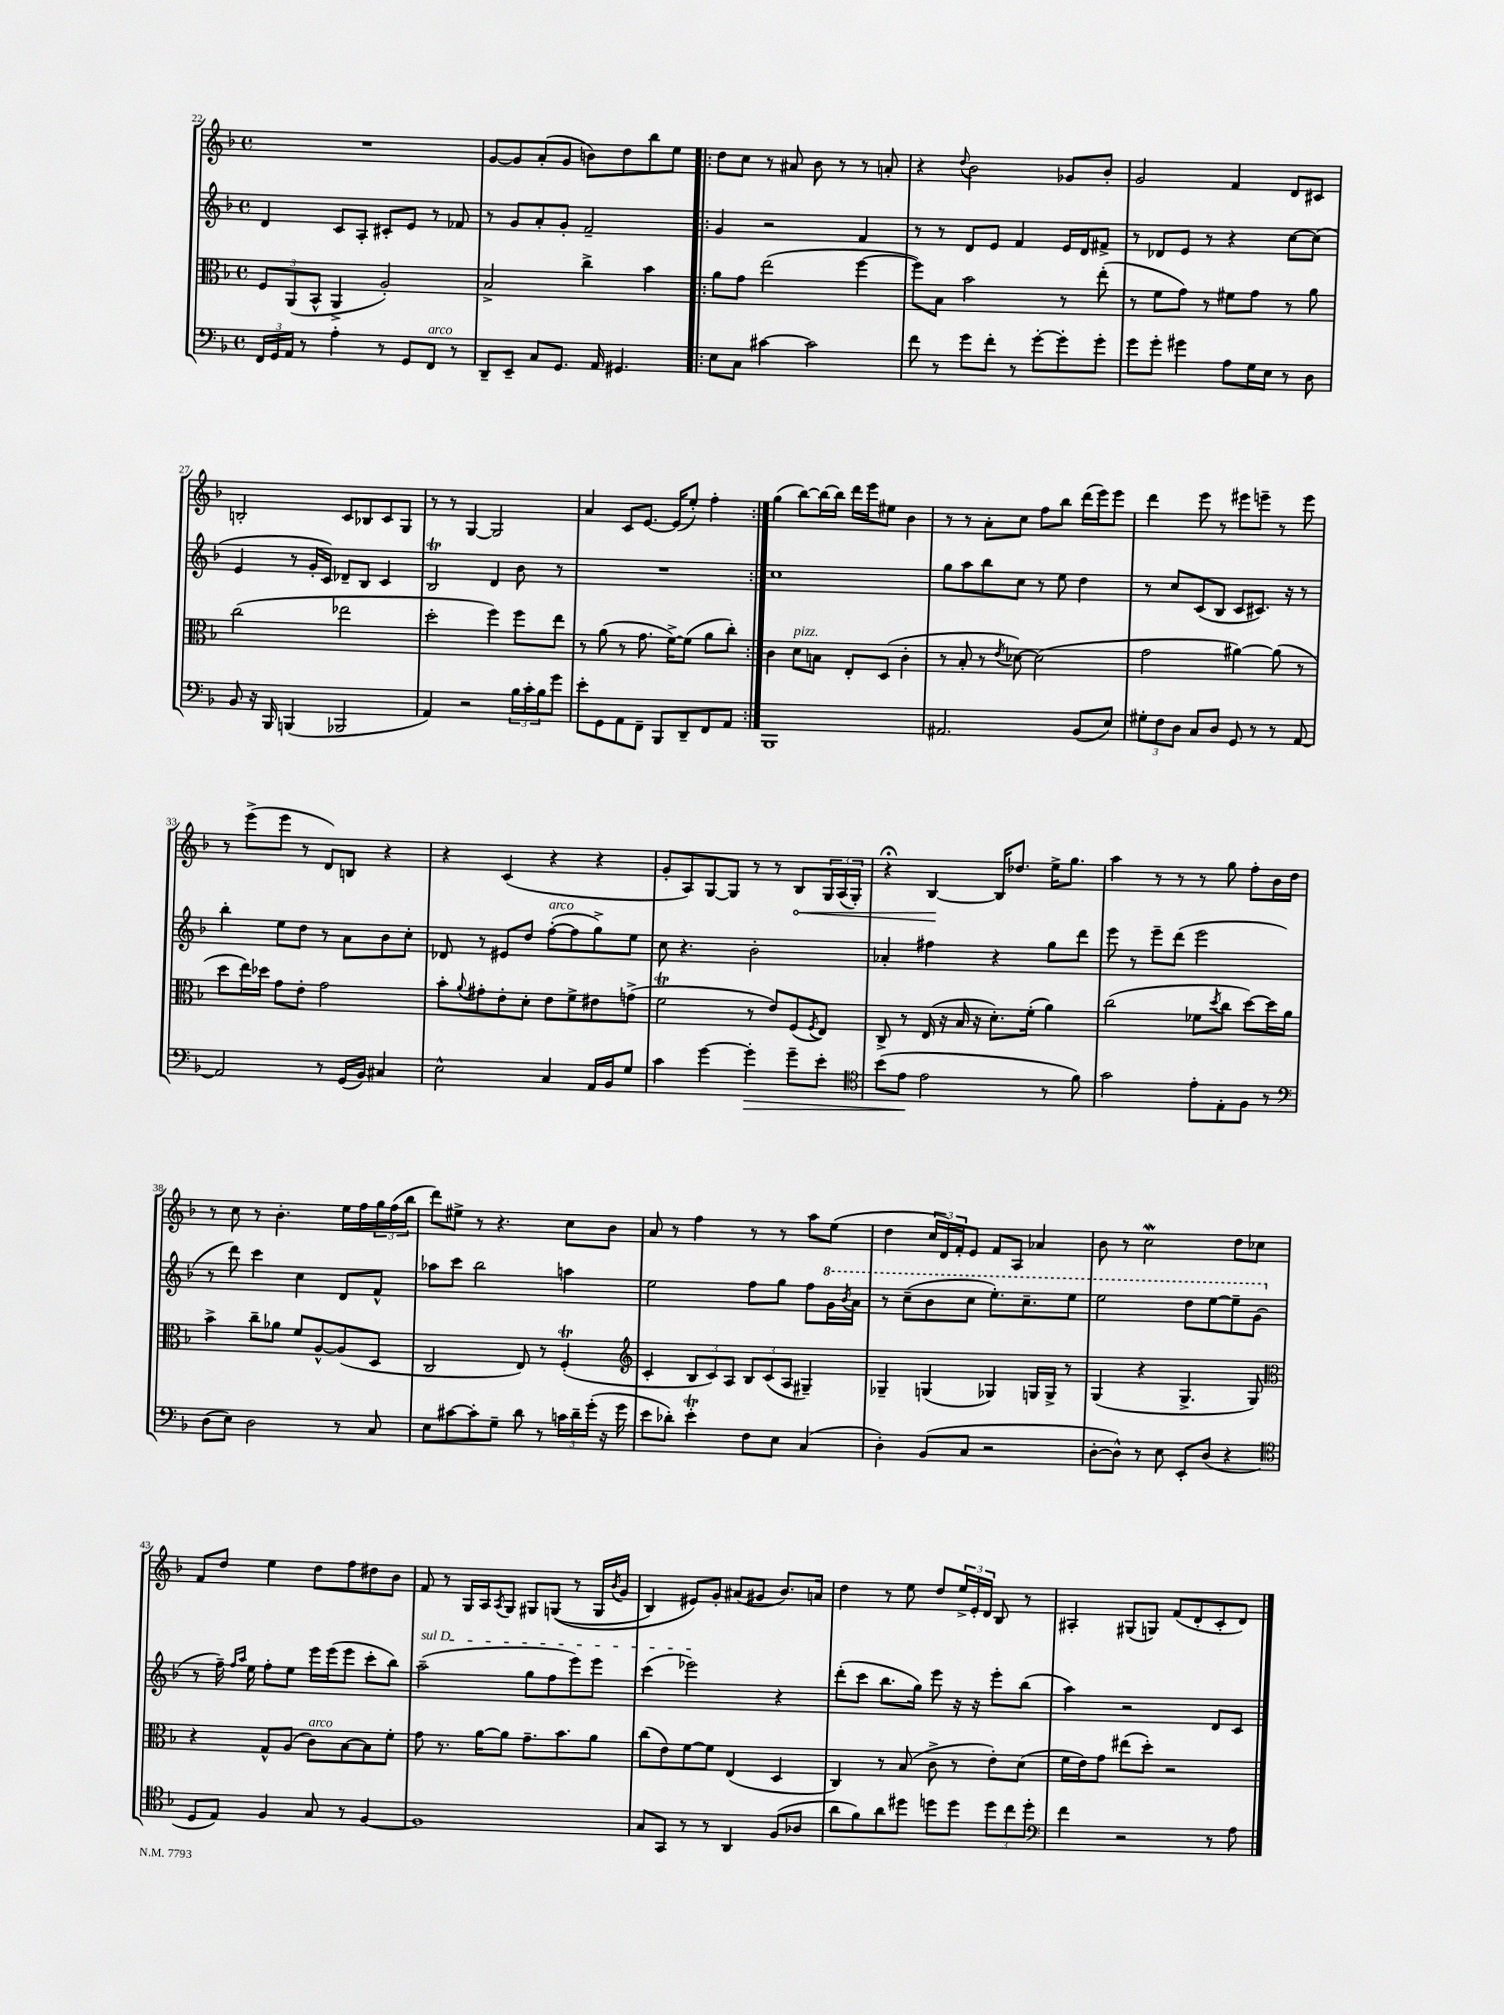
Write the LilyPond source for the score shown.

<<
\new StaffGroup <<
\new Staff = "s0" {
    \clef treble \key f \major \defaultTimeSignature \time 4/4
    R1 |
    g'8~ g'8 a'8-.( g'8 b'8) d''8 bes''8 e''8 |
    \repeat volta 2 { d''8 c''8 r8 ais'8 bes'8 r8 r8 a'8-. |
    r4 \appoggiatura { d''8 } bes'2 ges'8 bes'8-. |
    g'2 f'4 d'8 cis'8 |
    b2-. c'8 bes8 c'8 g8 |
    r8 r8 g4~ g2 |
    a'4 c'8 e'8.~ e'16( e''8-.) f''4-. | }
    g''4( bes''8~) bes''16~ bes''16 d'''16 e'''16 eis''8 bes'4 |
    r8 r8 a'8-. c''8 f''8 bes''8 d'''16( e'''16) e'''8 |
    d'''4 e'''8 r8 eis'''8 e'''8-- r8 e'''8 |
    r8 e'''8->( e'''8 r8 d'8) b8 r4 |
    r4 c'4( r4 r4 |
    g'8-. a8) g8~ g8 r8 r8 \once \override Hairpin.circled-tip = ##t bes8\< \tuplet 3/2 { g16 a16( g16-.) } |
    r4\fermata bes4~\! bes16 des''8. e''16-> g''8. |
    a''4 r8 r8 r8 g''8 f''8-. bes'16 d''16 |
    r8 c''8 r8 bes'4.-. e''16 f''16 \tuplet 3/2 { g''16 f''16( bes''16 } |
    d'''8) eis''8-> r8 r4. c''8 bes'8 |
    a'8 r8 f''4 r8 r8 a''8 e''8( |
    d''4 \tuplet 3/2 { c''16 d'16) f'16-. } e'8 f'8 a8 aes'4 |
    bes'8 r8 c''2\mordent d''8 ces''8 |
    f'8 d''8 e''4 d''8 f''8 dis''8 bes'8 |
    f'8 r8 g16 a16 \acciaccatura { a8 } g8 gis8 g8(\( r8 g16 \acciaccatura { bes'8 } g'16 |
    bes4) eis'8\) g'8-. ais'8( gis'8 bes'8.) a'16 |
    d''4 r8 e''8 d''8 \tuplet 3/2 { e''16-> e'16-. d'16 } bes8 r8 |
    ais4-. gis8( g8) f'8( d'8-. c'8-. d'8) \bar "|." |
}
\new Staff = "s1" {
    \clef treble \key f \major \defaultTimeSignature \time 4/4
    d'4 c'8 a8-. cis'8-. e'8 r8 fes'8 |
    r8 g'8 a'8-. g'8-. f'2-- |
    \repeat volta 2 { g'4 r2 f'4 |
    r8 r8 d'8 e'8 f'4 e'16 d'16 fis'8-> |
    r8 des'8 e'8 r8 r4 c''8~ c''8( |
    e'4 r8 g'16-. c'16) des'8-- bes8 c'4 |
    bes2\trill d'4 bes'8 r8 |
    R1 | }
    c''1 |
    g''8 a''8 bes''8 c''8 r8 e''8 d''4 |
    r8 c''8 c'8( bes8 c'8 cis'8.) r16 r8 |
    bes''4-. e''8 d''8 r8 a'8 bes'8 c''8-. |
    des'8 r8 eis'8 d''8 f''8~-.^\markup { \italic "arco" }( f''8 g''8->) e''8 |
    c''8 r4. bes'2-. |
    aes'4-. fis''4 r4 g''8 d'''8 |
    e'''8 r8 e'''8-- d'''8( e'''2 |
    r8 d'''8) c'''4 c''4 d'8 f'8-^ |
    aes''8 c'''8 bes''2 a''4 |
    e''2 f''8 g''8 f''8 \ottava #1 g''16 \acciaccatura { bes''8 } a''16 |
    r8 c'''8--( bes''8 c'''8 e'''8.-.) c'''8.-- e'''8 |
    e'''2 d'''8 e'''8~ e'''8-- g''8( \ottava #0 |
    r8 f''16--) \grace { f''16 a''16 } e''16 f''8-. e''8 e'''16 e'''16( e'''8 c'''8-. bes''8) |
    \once \override TextSpanner.bound-details.left.text = \markup { \italic "sul D" } a''2--\startTextSpan( g''8 f''8 e'''8) e'''8 |
    c'''4( ees'''2\stopTextSpan) r4 |
    d'''8-.( c'''8 bes''8. g''16) e'''8 r16 r16 e'''8-. bes''8( |
    a''4) r2 d'8 c'8 \bar "|." |
}
\new Staff = "s2" {
    \clef alto \key f \major \defaultTimeSignature \time 4/4
    \tuplet 3/2 { f8 a,8( bes,8-^ } a,4-> a2-.) |
    bes2-> c''4-> bes'4 |
    \repeat volta 2 { a'8 g'8 e''2( f''4~ |
    f''8) bes8 bes'2 r8 e''8-.( |
    r8 f'8 g'8) r8 fis'8 g'8 r8 a'8 |
    c''2( ees''2 |
    d''2-. f''4) f''8 e''8 |
    r8 a'8( r8 g'8. f'16~->) f'8( a'8 c''8-.) | }
    c'4 d'8^\markup { \italic "pizz." } b8 e8-. d8( c'4-. |
    r8 bes8-. r8 \acciaccatura { e'8 } des'8~) des'2( |
    g'2 ais'4~) ais'8( r8 |
    d''8 e''16) des''16 g'8 e'8-. g'2 |
    bes'8-. \appoggiatura { a'8 } gis'8-. e'8-. d'8-. e'8 f'8-> eis'8 g'8->( |
    f'2\trill r8 e'8) f8( \acciaccatura { f8 } e8) |
    c8-> r8 e16( r16 bes16 r16 d'8.-.) f'16-.( a'4) |
    c''2( fes'8 \acciaccatura { d''8 } c''8 d''8~) d''16 a'16 |
    bes'4-> c''8-- aes'8 f'8 a8~-^ a8( d8 |
    c2 e8) r8 f4-.\trill( |
    \clef treble c'4-. \tuplet 3/2 { bes8 c'8) a8 } \tuplet 3/2 { bes8 c'8( a8 } gis4--) |
    ges4-- g4( ges4) g16 g16-> r8 |
    g4( r4 g4.-> g8) |
    \clef alto r4 g8-^ a8( c'8^\markup { \italic "arco" }) bes8~ bes8 f'8-. |
    g'8 r8. a'16~ a'8 g'8.-- bes'8. a'8 |
    c''8( e'8) f'8~ f'8 e4( d4 |
    c4) r8 bes8( c'8-> r8 e'8-.) d'8( |
    f'16 e'16) g'8 eis''8( d''8-.) r2 \bar "|." |
}
\new Staff = "s3" {
    \clef bass \key f \major \defaultTimeSignature \time 4/4
    \tuplet 3/2 { f,16 g,16 a,16 } r8 a4-. r8 g,8 f,8^\markup { \italic "arco" } r8 |
    d,8-- e,8-- c8 g,8. a,16 gis,4. |
    \repeat volta 2 { e8 c8 cis'4~ cis'2 |
    f'8 r8 g'8 f'8-. r8 g'8~-. g'8-. g'8-. |
    g'8 g'8-. gis'4 a8 g16 e16 r8 d8 |
    bes,8 r16 bes,,16 b,,4( bes,,2 |
    a,4) r2 \tuplet 3/2 { bes16 c'16-. bes16 } g'8 |
    e'8-. g,8 a,8 f,8-- bes,,8 d,8-- f,8 a,8 | }
    bes,,1 |
    ais,2. bes,8( e8) |
    \tuplet 3/2 { gis8-. f8 d8 } c8 d8 g,8 r8 r8 a,8~ |
    a,2 r8 g,16( bes,16) cis4 |
    e2-^ c4 a,16 bes,16 g8 |
    c'4 g'4~ g'4-.\> g'8-- e'8-. |
    \clef tenor bes'8( e'8\! e'2 r8 f'8) |
    g'2 e'8-. e8-. f8 r8 |
    \clef bass d8( e8) d2 r8 c8 |
    e8 cis'8~ cis'8-. g8-- d'8 r8 \tuplet 3/2 { c'16 d'16-- g'16-.( } r16 g'16 |
    e'8 des'8-.) e'4-.\trill f8 e8 c4( |
    d4-.) bes,8( c8 r2 |
    d8~-. d8-^) r8 e8 e,8-. d8( r4 |
    \clef tenor d8 e8) f4 g8 r8 f4~ |
    f1 |
    g8 g,8 r8 r8 a,4 f8( aes8 |
    a'8 f'8) a'8 dis''8 d''8 d''8 \tuplet 3/2 { d''8 c''8 d''8-. } |
    \clef bass f'4 r2 r8 a8 \bar "|." |
}
>>
>>
\layout { \context { \Score currentBarNumber = #22 } }
